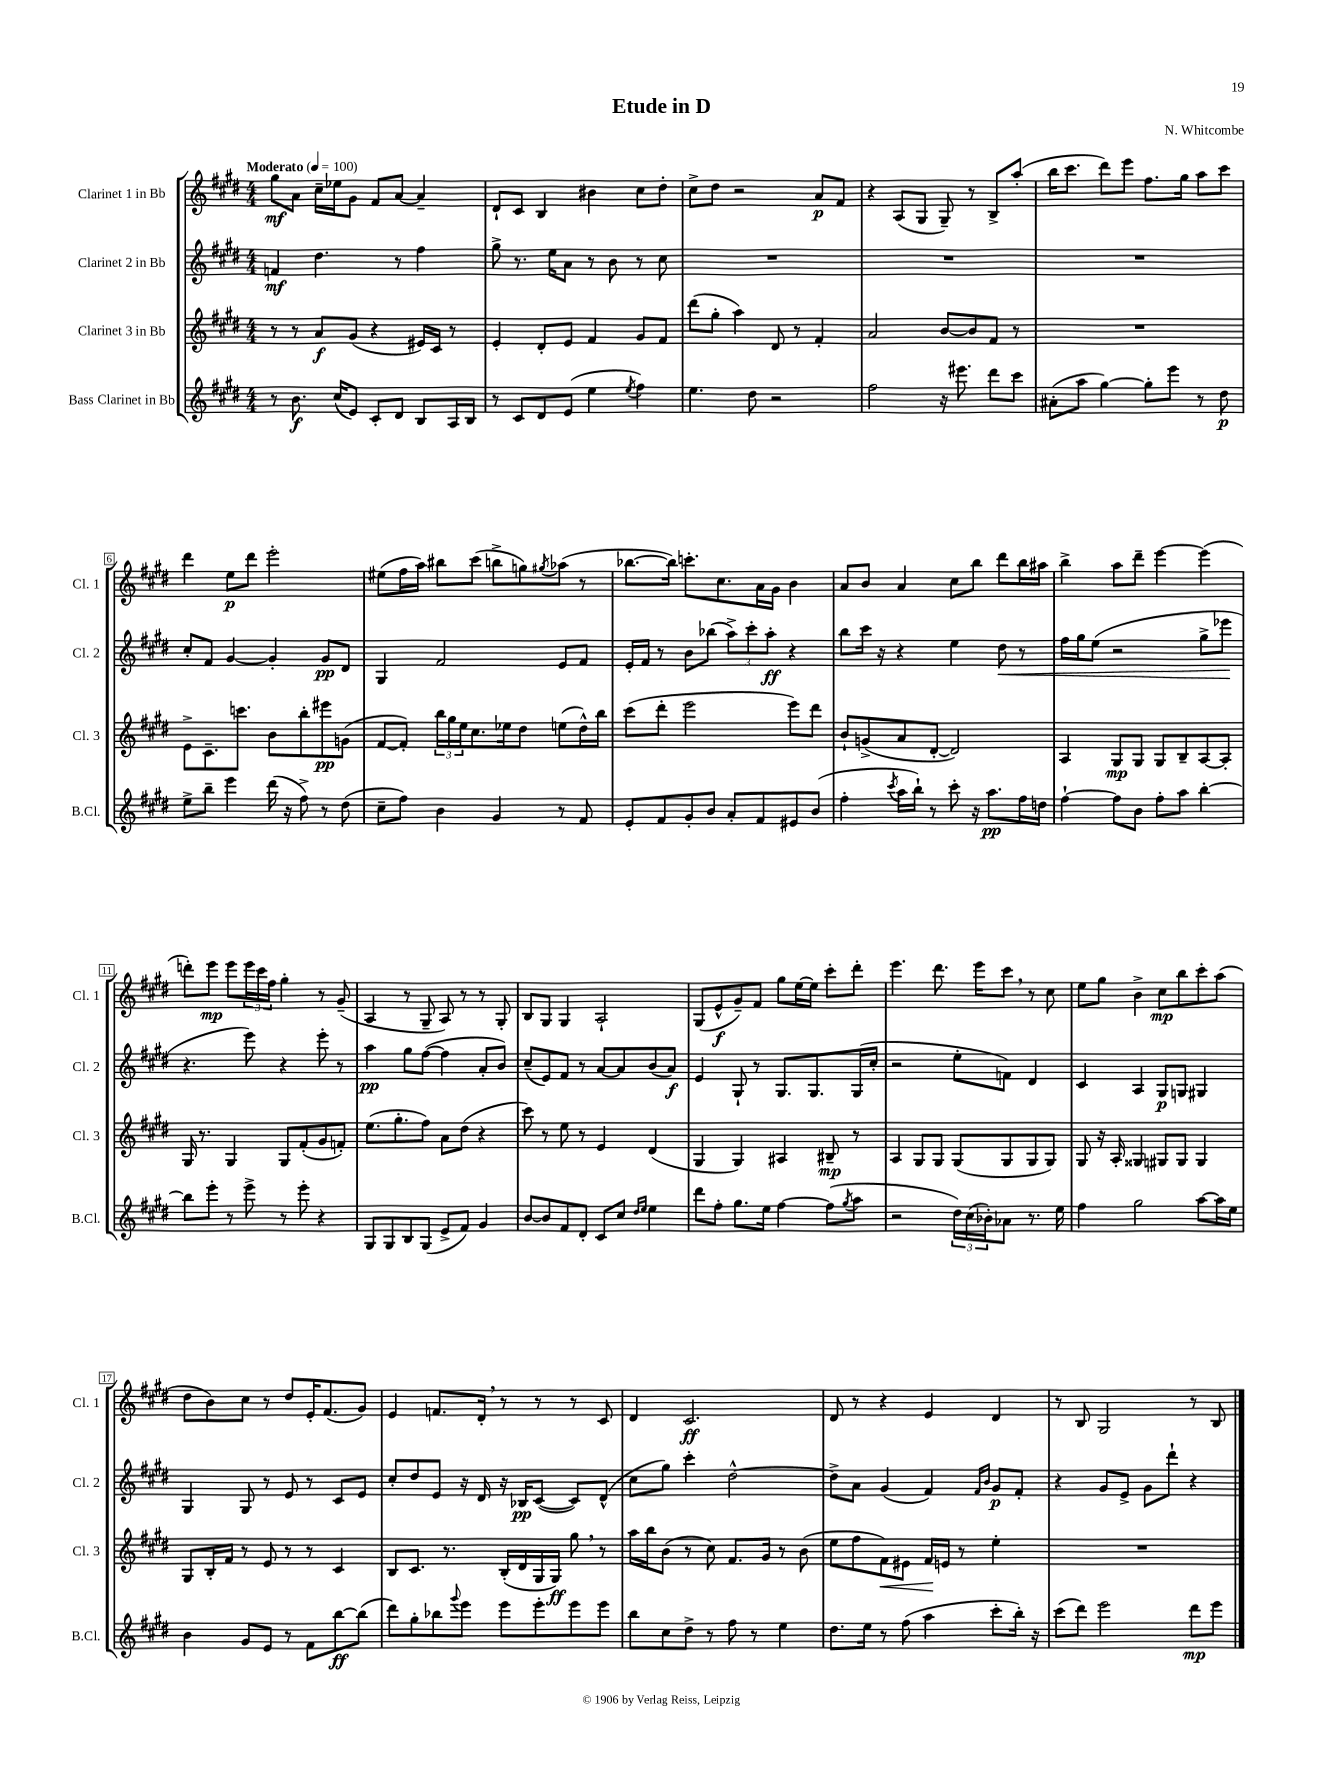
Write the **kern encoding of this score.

**kern	**kern	**kern	**kern
*staff4	*staff3	*staff2	*staff1
*clefG2	*clefG2	*clefG2	*clefG2
*k[f#c#g#d#]	*k[f#c#g#d#]	*k[f#c#g#d#]	*k[f#c#g#d#]
*M4/4	*M4/4	*M4/4	*M4/4
*MM100	*MM100	*MM100	*MM100
8r	8r	4f/	8gg#\L
8.b\	8r	.	8a\J
.	8a/L	4.dd#\	16cc#~\LL
(16cc#/LK	.	.	16ee-\J
8e/J)	(8g#/J	.	8g#\J
8c#'/L	4r	.	8f#/L
8d#/J	.	8r	[8a/J
8B/L	16e#/LL)	4ff#\	4a~/]
.	16c#/JJ	.	.
16A/L	8r	.	.
16B/JJ	.	.	.
=	=	=	=
8r	4e'/	8gg#^\	8d#`/L
8c#/L	.	8.r	8c#/J
8d#/	8d#'/L	.	4B/
.	.	16ee\LK	.
(8e/J	8e/J	8a\J	.
4ee\	4f#/	8r	4b#\
.	.	8b\	.
8qee/	.	.	.
4ff#\)	8g#/L	8r	8cc#\L
.	8f#/J	8cc#\	8dd#'\J
=	=	=	=
4.ee\	(8ddd#\L	1r	8cc#^\L
.	8gg#'\J	.	8dd#\J
.	4aa\)	.	2r
8dd#\	.	.	.
2r	8d#/	.	.
.	8r	.	.
.	4f#'/	.	8a/L
.	.	.	8f#/J
=	=	=	=
2ff#\	2a/	1r	4r
.	.	.	(8A/L
.	.	.	8G#/J
16r	[8b/L	.	8G#~/)
8.eee#\	.	.	.
.	8b/]	.	8r
8ddd#\L	8f#/J	.	8B^/L
8ccc#\J	8r	.	(8aa'/J
=	=	=	=
(8a#'\L	1r	1r	16bb\LK
.	.	.	8.ccc#\J
8aa\J	.	.	.
[4gg#\)	.	.	8ddd#\L)
.	.	.	8eee\J
8gg#'\]L	.	.	8.ff#\L
8eee\J	.	.	.
.	.	.	16gg#\Jk
8r	.	.	8aa\L
8dd#\	.	.	8ccc#\J
=	=	=	=
8ee^\L	8e^\L	8cc#'/L	4ddd#\
8bb~\J	8.c#~\	8f#/J	.
4eee\	.	[4g#/	8ee\L
.	8.ccc\J	.	.
.	.	.	8ddd#\J
(16ddd#\	8b\L	4g#'/]	2eee'\
16r	.	.	.
8ff#^\)	8bb'\	.	.
8r	8eee#\	8g#/L	.
(8dd#\	(8g\J	8d#/J	.
=	=	=	=
8cc#~\L	[8f#/L	4G#/	(8ee#\L
8ff#\J)	8f#'/]J)	.	16ff#\L
.	.	.	16aa\JJ)
4b\	24bb\LL	2f#/	8bb#\L
.	24gg#\	.	.
.	24ee\J	.	.
.	8.cc#\	.	(8ccc#\J
4g#/	.	.	8bb^\L
.	16ee-\k	.	.
.	8dd#\J	.	8gg\)
.	.	.	8qgg#/
8r	(8ee\L	8e/L	(8aa-\J
8f#/	16dd#^^\L)	8f#/J	8r
.	16bb\JJ	.	.
=	=	=	=
8e'/L	(8ccc#\L	16e'/LL	[8.bb-\L
.	.	16f#/JJ	.
8f#/	8ddd#'\J	8r	.
.	.	.	16bb-\]Jk)
8g#'/	2eee\	8b\L	8.ccc'\L
8b/J	.	(8bb-\J	.
.	.	.	8.cc#\
8a'/L	.	12aa^\L)	.
.	.	12ccc#'\	.
8f#/	.	.	16a\L
.	.	12aa'\J	.
.	.	.	16g#\JJ
8e#/	8eee\L)	4r	4b\
(8b/J	8ddd#\J	.	.
=	=	=	=
4ff#'\	8b`/L	8bb\L	8a/L
.	(8g^/	16ccc#\Jk	8b/J
.	.	16r	.
8qccc#/	.	.	.
16aa\LL	8a/	4r	4a/
16bb`\JJ)	.	.	.
8r	[8d#'/J	.	.
8ccc#'\	2d#/])	4ee\	8cc#\L
16r	.	.	8bb\J
8.aa\L	.	.	.
.	.	8dd#\	8ddd#\L
16ff#\L	.	8r	16bb\L
16dd\JJ	.	.	16aa#\JJ
=	=	=	=
[4ff#`\	4A/	16ff#\LL	4bb^\
.	.	16gg#\J	.
.	.	(8ee\J	.
8ff#\]L	8G#/L	2r	8aa\L
8b\J	8G#/J	.	8ddd#~\J
8ff#'\L	8G#/L	.	[4eee\
8aa\J	8B~/	.	.
[4bb'\	[8A/	8gg#^\L	(4eee\]
.	8A'/]J	8eee-\J	.
=	=	=	=
8bb\]L	16G#/	4.r	8ddd'\L)
.	8.r	.	.
8eee'\J	.	.	8eee\J
8r	4G#/	.	8eee\L
8eee^\	.	8eee\)	24eee\L
.	.	.	24ccc#\
.	.	.	24ff#\JJ
8r	8G#/L	4r	4gg#'\
8eee'\	(8f#'/	.	.
4r	8g#/	8eee'\	8r
.	8f'/J)	8r	(8g#~/
=	=	=	=
8G#/L	(8.ee\L	4aa\	4A/
8G#/	.	.	.
.	8.gg#'\	.	.
8B/	.	8gg#\L	8r
(8G#/J	8ff#\J)	([8ff#\J	8G#~/
8e^/L	8a\L	4ff#\]	8A/)
8f#/J)	(8dd#\J	.	8r
4g#/	4r	8a'/L	8r
.	.	8b/J)	8G#'/
=	=	=	=
[8b/L	8ccc#\)	(8cc#~/L	8B/L
8b/]	8r	8e/)	8G#/J
8f#/	8ee\	8f#/J	4G#/
8d#'/J	8r	8r	.
8c#/L	4e/	[8a/L	2A`/
8cc#/J	.	8a/]	.
16qqdd#/LL	.	.	.
16qqee/JJ	.	.	.
4ee\	(4d#/	(8b/	.
.	.	8a/J)	.
=	=	=	=
8ddd#\L	4G#/	4e/	(8G#/L
8ff#'\J	.	.	8e^^/
8.gg#\L	4G#/)	8G#`/	8g#~/)
.	.	8r	8f#/J
16ee\Jk	.	.	.
[4ff#\	4A#/	8.G#/L	8gg#\L
.	.	.	[16ee\L
.	.	8.G#/	16ee\]JJ
(8ff#\]L	8B#~/	.	8ccc#'\L
8qgg#/	.	.	.
8aa\J	8r	(16G#/L	8ddd#'\J
.	.	16cc#'/JJ	.
=	=	=	=
2r	4A/	2r	4.eee\
.	8G#/L	.	.
.	8G#/J	.	8.ddd#\
24dd#\LL)	(8G#/L	8ee'\L	.
(24cc#\	.	.	.
.	.	.	16eee\LK
24b-'\J)	.	.	.
8a-\J	8G#/	8f\J)	8ccc#\J
8.r	8G#/	4d#/	8r
.	8G#/J)	.	8cc#\
16ee\	.	.	.
=	=	=	=
4ff#\	8G#/	4c#/	8ee\L
.	16r	.	8gg#\J
.	16A'/	.	.
2gg#\	4G##/	4A/	4b^\
.	8G#/L	8G#/L	8cc#\L
.	8G#/J	8G/J	8bb\
[8aa\L	4G#/	4G#/	8ccc#'\
16aa\]L	.	.	(8aa\J
16ee\JJ	.	.	.
=	=	=	=
4b\	8G#/L	4G#/	8dd#\L
.	16B'/L	.	8b\)
.	16f#/JJ	.	.
8g#/L	8r	8G#/	8cc#\J
8e/J	8e/	8r	8r
8r	8r	8e/	8dd#/L
8f#\L	8r	8r	16e'/K
.	.	.	(8.f#/
[8bb\	4c#/	8c#/L	.
(8bb\]J	.	8e/J	8g#/J)
=	=	=	=
8ddd#\L)	8B/L	8cc#'/L	4e/
8gg#'\	8.c#/J	8dd#/	.
8bb-\	.	8e/J	8.f/L
.	8.r	.	.
8qqggg#/	.	.	.
8eee\J	.	16r	.
.	.	16d#/	16d#'/Jk
8eee\L	(16B'/LL	16r	8r
.	16d#/	16B-/LK	.
8eee'\	16G#/	([8c#/J	8r
.	16G#/JJ)	.	.
8eee\	8gg#\	8c#/]L)	8r
8eee\J	8r	(8d#^^/J	8c#/
=	=	=	=
8bb\L	16aa\LL	8cc#\L	4d#/
.	16bb\J	.	.
8cc#\	(8b\J	8gg#\J)	.
8dd#^\J	8r	4ccc#'\	2.c#/
8r	8cc#\)	.	.
8ff#\	8.f#/L	[2dd#^^\	.
8r	.	.	.
.	16g#/Jk	.	.
4ee\	8r	.	.
.	(8b\	.	.
=	=	=	=
8.dd#\L	8ee\L	8dd#^\]L	8d#/
.	8ff#\	8a\J	8r
16ee\Jk	.	.	.
8r	8f#\)	(4g#/	4r
(8ff#\	8e#\J	.	.
4aa\	16f#/LL	4f#/)	4e/
.	16e/JJ	.	.
.	8r	.	.
.	.	16qqf#/LL	.
.	.	16qqb/JJ	.
8ccc#'\L	4ee'\	8g#/L	4d#/
16bb'\Jk)	.	8f#'/J	.
16r	.	.	.
=	=	=	=
(8ccc#\L	1r	4r	8r
8ddd#\J)	.	.	8B/
2eee\	.	8g#/L	2G#/
.	.	8e^/J	.
.	.	8g#\L	.
.	.	8ddd#`\J	.
8ddd#\L	.	4r	8r
8eee\J	.	.	8B/
==	==	==	==
*-	*-	*-	*-
